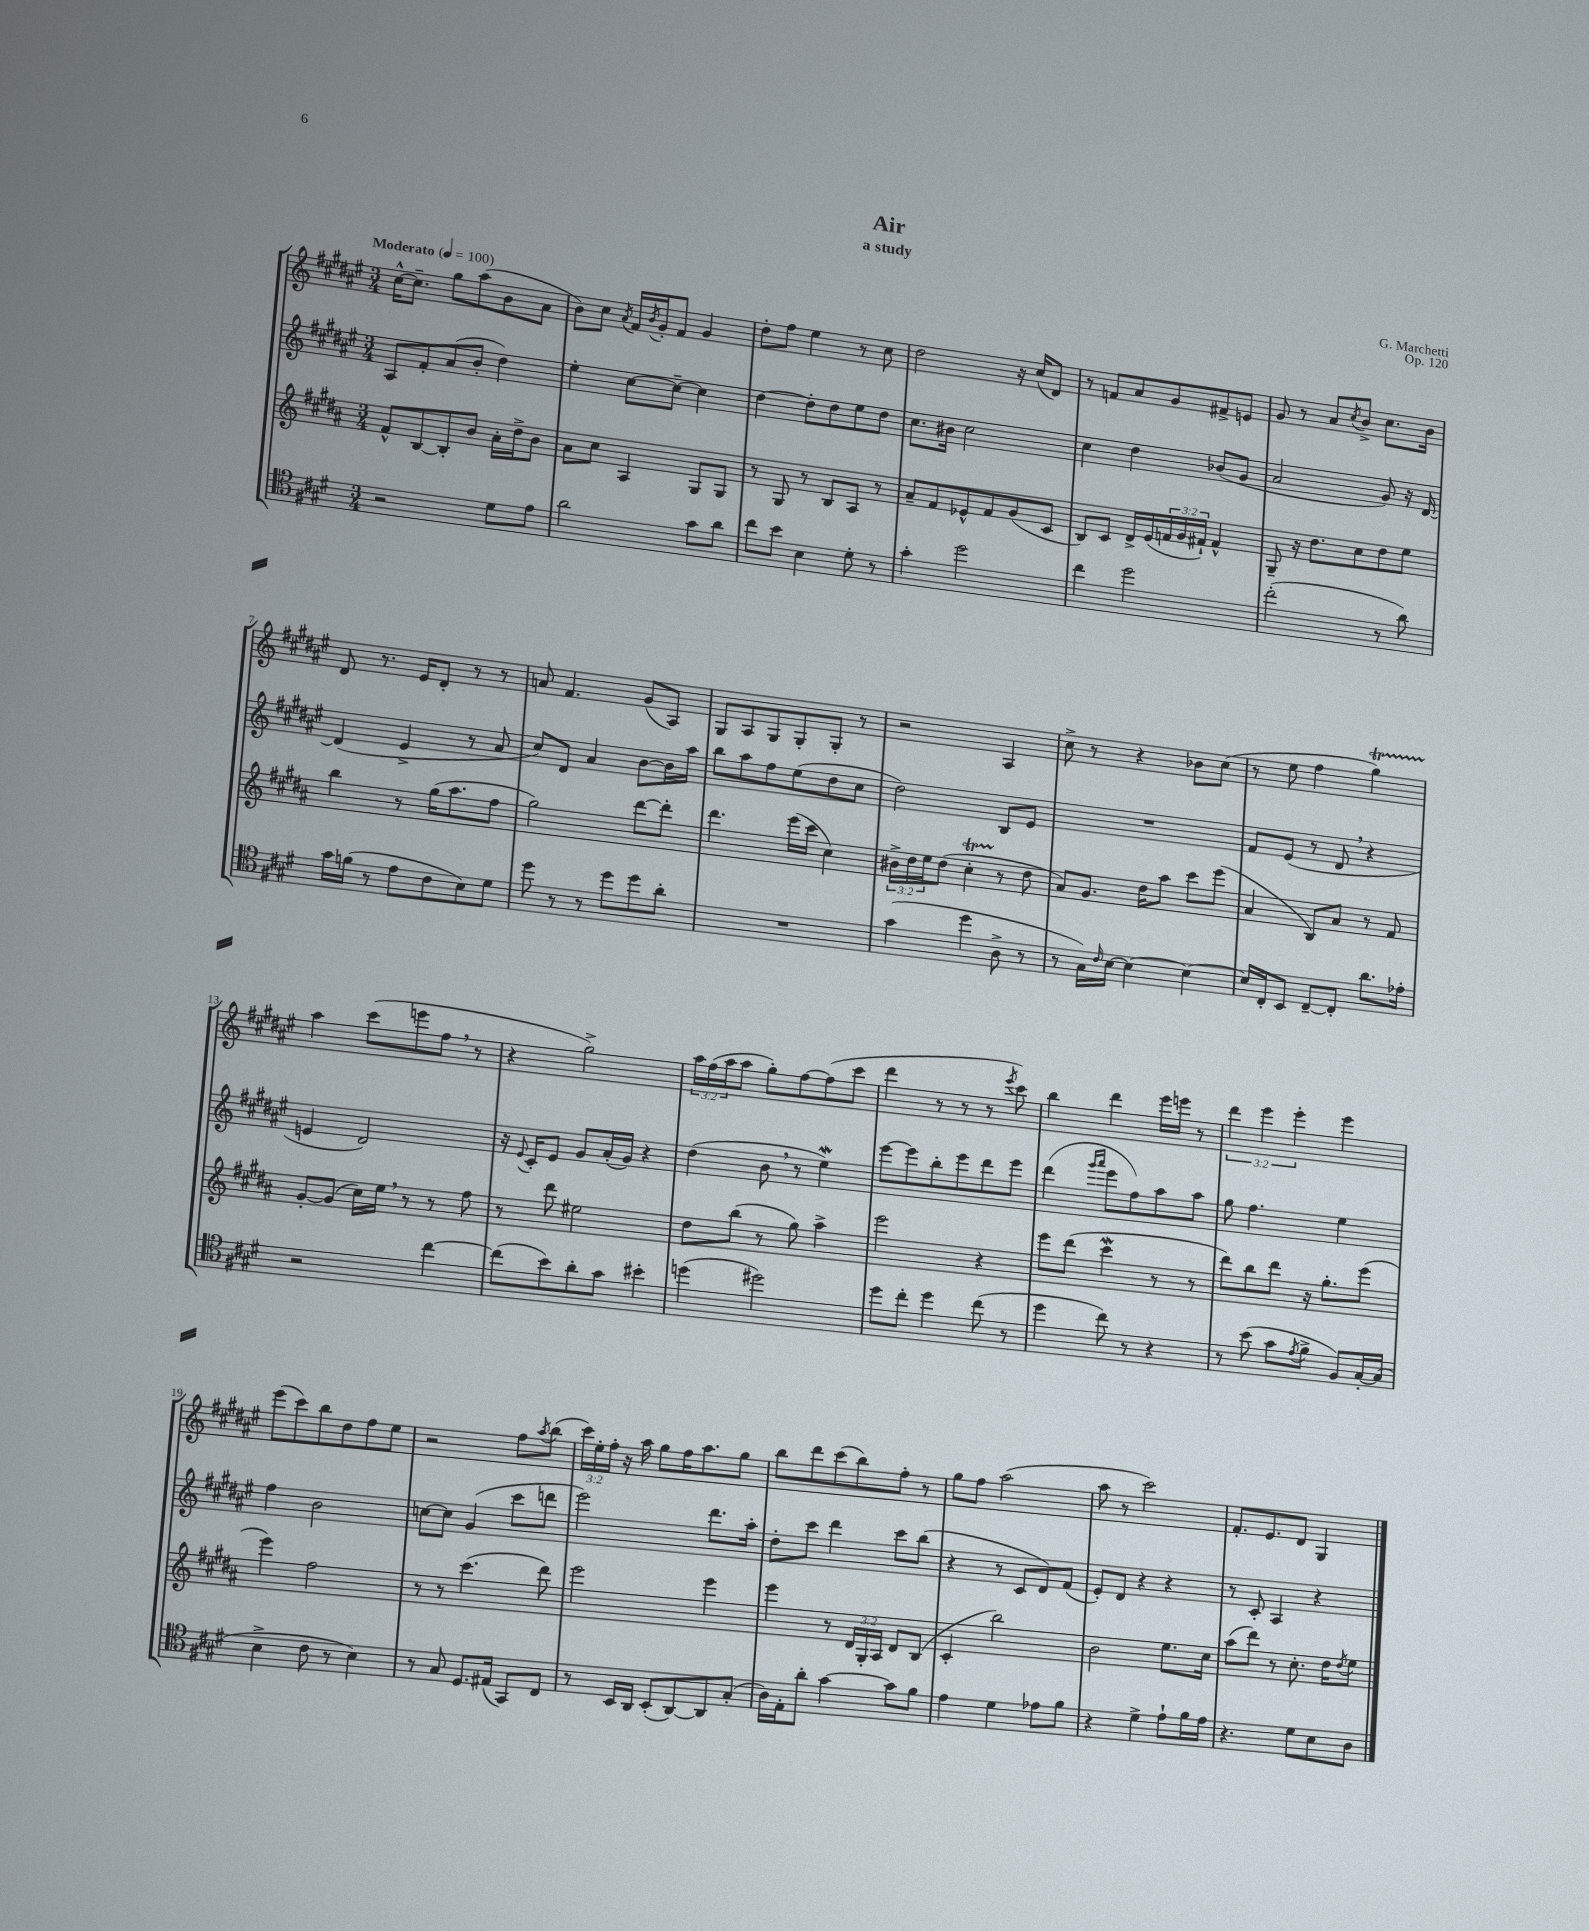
\header { title = "Air" composer = "G. Marchetti" subtitle = "a study" opus = "Op. 120" }
<<
\new StaffGroup <<
\new Staff = "s0" {
    \clef treble \key fis \major \numericTimeSignature \time 3/4 \override Staff.TupletNumber.text = #tuplet-number::calc-fraction-text \tempo "Moderato" 4 = 100
    cis''16~-^ cis''8.-- gis''8 ais''8( b'8 ais'8 |
    b'8) cis''8 \acciaccatura { ais'8 } fis'16 \acciaccatura { b'8 } gis'16-. fis'8 gis'4 |
    dis''8-. fis''8 eis''4 r8 cis''8 |
    dis''2 r16 cis''16( dis'8) |
    r8 f'8 ais'8 gis'8 fis'8-> e'8 |
    gis'8 r8 ais'8 \acciaccatura { cis''8 } b'8-> cis''8. b'16 |
    dis'8 r8. eis'16 dis'8-. r8 r8 |
    a'8 fis'4. gis'8( ais8) |
    gis8 ais8 gis8 gis8-. gis8-. r8 |
    r2 ais4 |
    cis''8-> r8 r4 bes'8 cis''8( |
    r8 eis''8 fis''4 gis''4\startTrillSpan) |
    ais''4\stopTrillSpan cis'''8( e'''8 fis''8 \breathe r8 |
    r4 gis''2->) |
    \tuplet 3/2 { ais''16 fis''16( ais''16 } ais''8 gis''8-.) fis''8~ fis''8( cis'''8 |
    dis'''4 r8 r8 r8 \acciaccatura { eis'''8 } cis'''8) |
    b''4 dis'''4 eis'''16 e'''16 r8 |
    \tuplet 3/2 { dis'''4 eis'''4 eis'''4-. } eis'''4 |
    eis'''8( cis'''8) b''8 dis''8 fis''8 eis''8 |
    r2 fis''8 \acciaccatura { ais''8 } b''8( |
    \tuplet 3/2 { cis'''16) eis''16-. fis''16-. } r16 ais''16 gis''8 fis''16 ais''8. gis''8 |
    b''8 dis'''8 cis'''8( b''8) fis''8-. r8 |
    gis''8 fis''8 ais''2( |
    ais''8 r8 cis'''2) |
    fis'8.-. eis'8. dis'8 gis4 \bar "|." |
}
\new Staff = "s1" {
    \clef treble \key fis \major \numericTimeSignature \time 3/4
    ais8 fis'8-. ais'8( b'8-. dis''4) |
    eis''4-. cis''8~ cis''8~-- cis''4 |
    dis''4~ dis''8-. dis''8 eis''8 dis''8 |
    cis''8. bis'16 cis''2 |
    cis''4 dis''4 bes'8( gis'8 |
    ais'2 gis'8) r16 dis'16~ |
    dis'4( eis'4-> r8 ais'8 |
    cis''8) dis'8 ais'4 b'8~ b'16 ais''16 |
    b''8 ais''8 fis''8 eis''8( dis''8 cis''8 |
    dis''2) b8 eis'8 |
    R2. |
    fis'8 eis'8( r8 dis'8 \breathe r4 |
    e'4 dis'2) |
    r16 \appoggiatura { eis'8 } cis'16-. eis'8 gis'8 ais'16-.( gis'16) r4 |
    dis''4( b'8 \breathe r8 eis''4\mordent) |
    eis'''8~ eis'''8 b''8-. eis'''8 dis'''8 eis'''8 |
    dis'''4( \grace { gis'''16 ais'''16 } eis'''8 fis''8) ais''8 ais''8 |
    gis''8 fis''4. eis''4 |
    fis''4 b'2 |
    c''8~ c''8 gis'4( cis'''8 d'''8 |
    eis'''2) dis'''8. ais''16-. |
    dis''8-. cis'''8 dis'''4 cis'''8 b''8( |
    r4 r8 cis'8 dis'8) fis'8( |
    eis'8-.) dis'8 r4 r4 |
    r8 cis'8-. ais4 r4 \bar "|." |
}
\new Staff = "s2" {
    \clef treble \key b \major \numericTimeSignature \time 3/4 \override Staff.TupletNumber.text = #tuplet-number::calc-fraction-text
    fis'8-^ b8~ b8-. b'8 ais'16-. dis''16-> b'8 |
    ais'8 cis''8 ais4 gis8 gis8 |
    r8 gis8 r8 b8 ais8 r8 |
    ais'8-- fis'8 ees'8-^ fis'8 gis'8( cis'8 |
    b8) cis'8 dis'16-> e'16( \tuplet 3/2 { f'16 gis'16 fis'16-!) } fis'4-^ |
    gis8-- r16 dis''8. cis''8 dis''8 e''8 |
    b''4 r8 gis''16( ais''8. fis''8 |
    gis''2) dis'''8~ dis'''8-. |
    dis'''4. e'''16( cis'''16 cis''4) |
    \tuplet 3/2 { bis'16-> dis''16 e''16 } dis''8( cis''4-.\startTrillSpan r8\stopTrillSpan dis''8 |
    ais'8) gis'8. dis''16 ais''8 cis'''8 e'''8( |
    ais'4 b8) ais'8 r8 fis'8 |
    gis'8~-. gis'8( cis''16) e''16 \breathe r8 r8 fis''8 |
    r8 dis'''8 eis''2 |
    dis''8 b''8( r8 gis''8) ais''4-> |
    e'''2 r4 |
    e'''8 dis'''8( cis'''4\mordent r8 r8 |
    dis'''8) b''8 dis'''8 r16 gis''8.-. e'''8( |
    e'''4) fis''2 |
    r8 r8 cis'''4.( dis'''8) |
    e'''2 e'''4 |
    e'''4 r8 \tuplet 3/2 { dis'16 gis16-. ais16 } dis'8 b8( |
    cis'4-. b''2) |
    b'2 e''8. cis''16 |
    ais''8( dis'''8) r8 cis''8.-. dis''16 \acciaccatura { dis''8 } e''8 \bar "|." |
}
\new Staff = "s3" {
    \clef tenor \key e \major \numericTimeSignature \time 3/4
    r2 dis'8 e'8 |
    a'2 gis'8 a'8 |
    cis''8 b'8 b4 dis'8-. r8 |
    gis'4-. dis''2 |
    cis''4 dis''2 |
    cis''2-.( r8 a'8) |
    gis'16 f'16( r8 e'8 cis'8 b8) dis'8 |
    dis''8 r8 r8 dis''8 dis''8 a'8-. |
    R2. |
    gis'4( dis''4 a8-> r8 |
    r8 gis16) \grace { cis'16 } b16~ b4~ b4~ |
    b16 cis16-. b,8 cis8~-- cis8-. a'8. ees'16-. |
    r2 cis''4~ |
    cis''8( b'8) a'8-. gis'8 bis'4-. |
    d''4( dis''2) |
    dis''8 cis''8-. dis''4 cis''8( r8 |
    dis''4 cis''8) r8 r4 |
    r8 b'8( gis'8 \acciaccatura { e'8 } fis'8-> fis8) gis16~-. gis16( |
    b4-> cis'8 r8 b4) |
    r8 gis8 dis8. eis16( gis,8) cis8 |
    r8 b,16 a,16 b,8-.( a,8~) a,8 gis8-.( |
    a16) e16-. a'8-. gis'4~ gis'8 fis'8 |
    e'4 dis'4 ees'8 fis'8 |
    r4 dis'4-> e'8-! fis'16 e'16 |
    r4. dis'8 b8 a8 \bar "|." |
}
>>
>>
